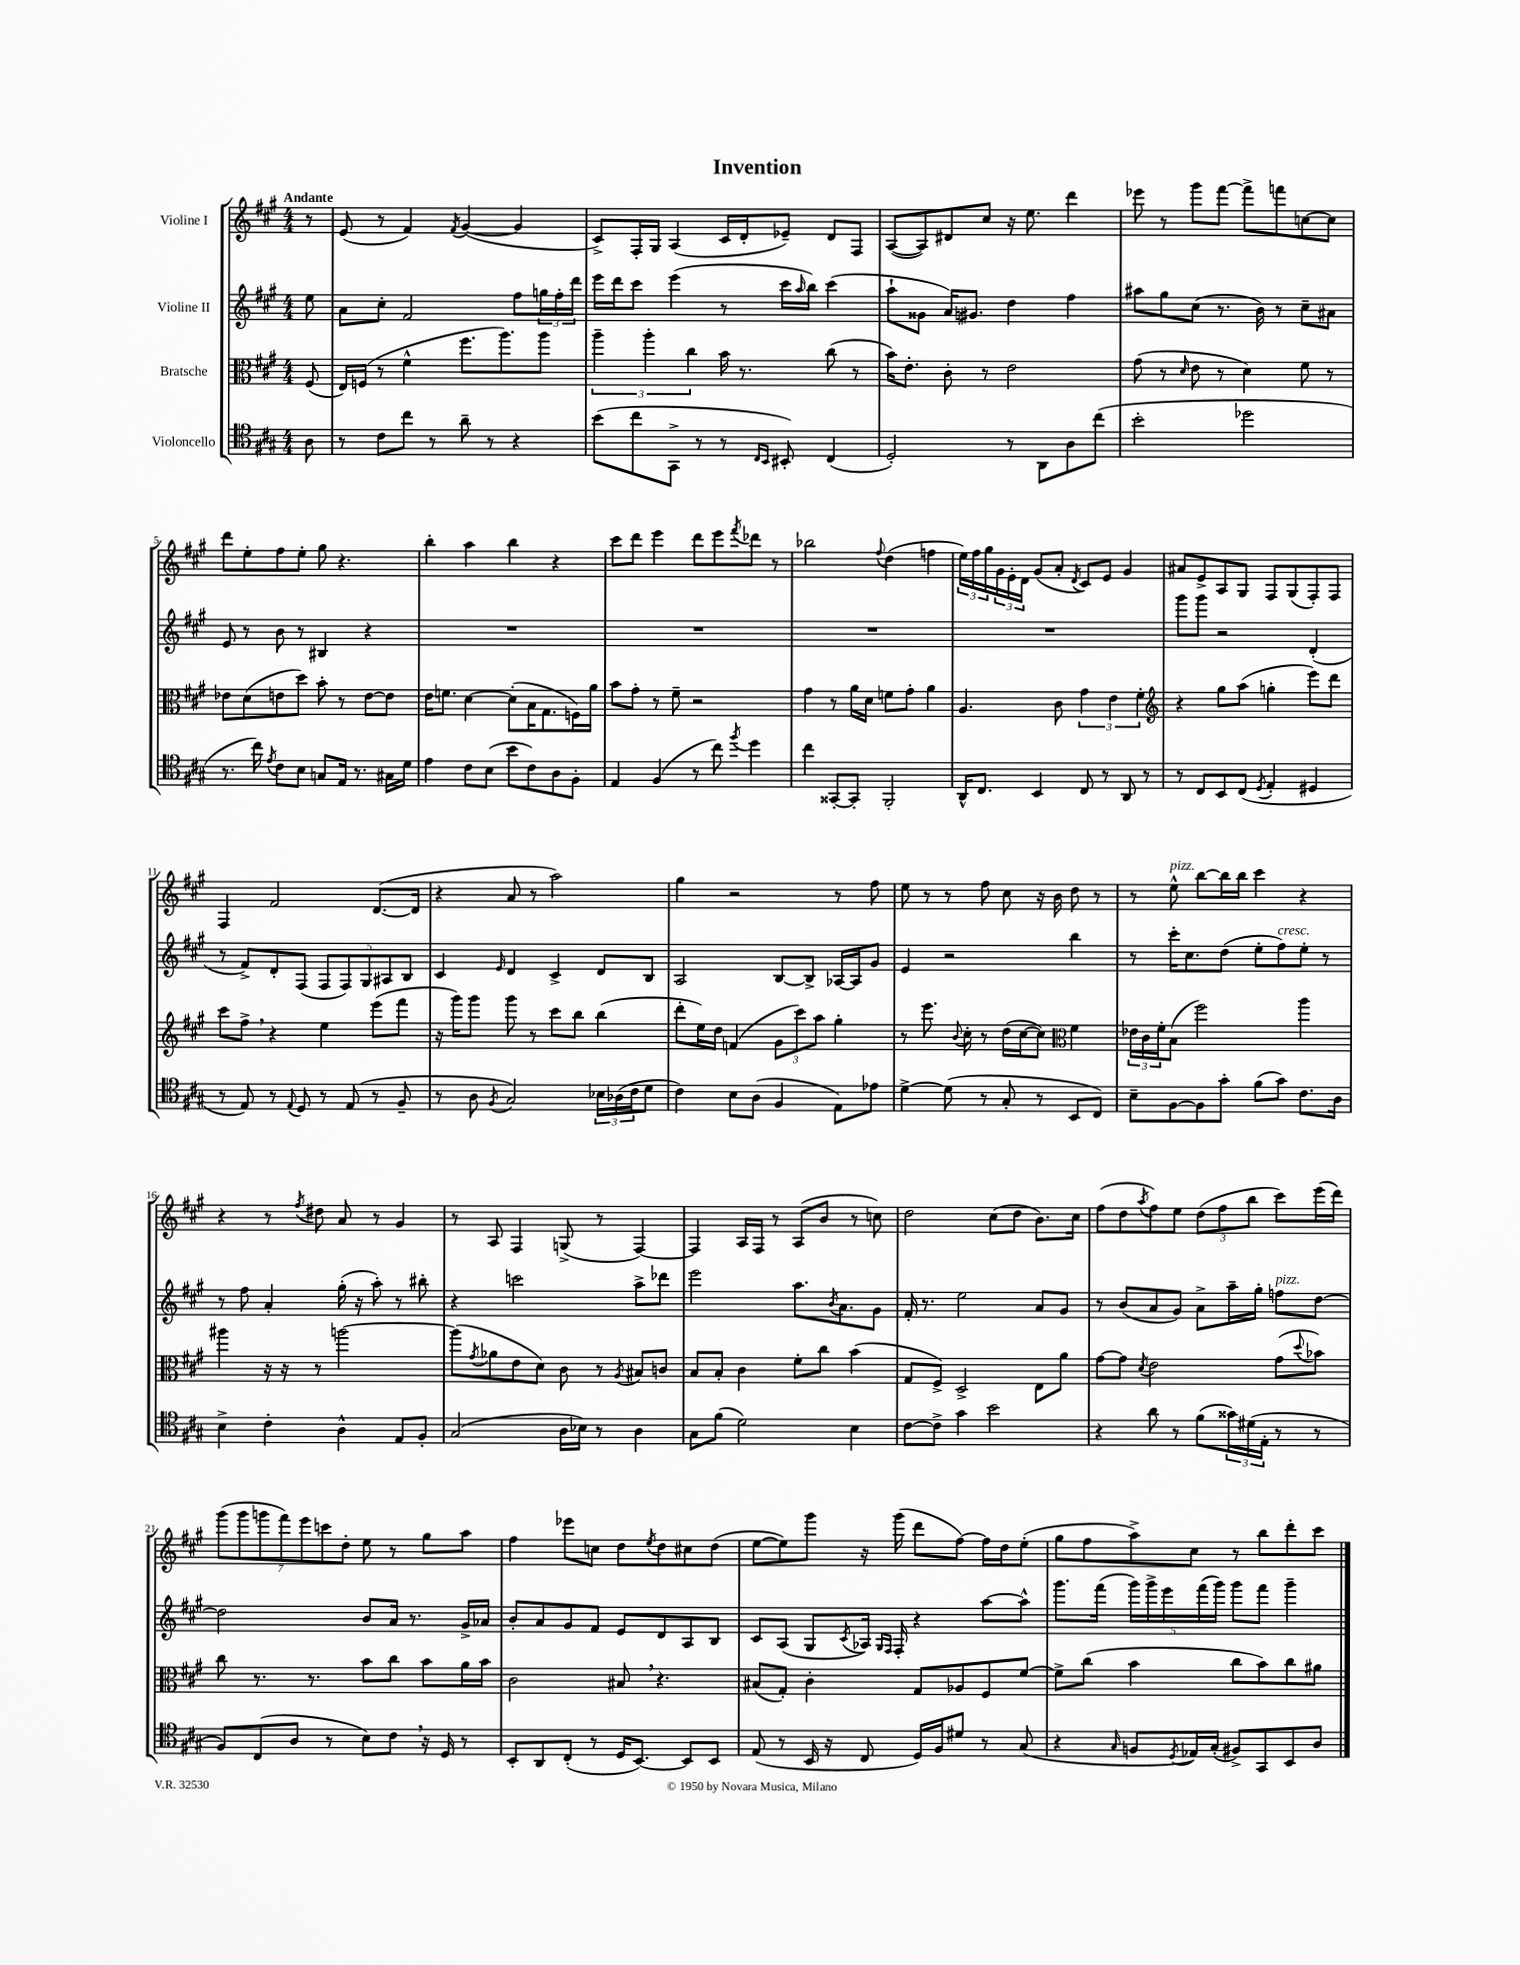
\header { title = "Invention" }
<<
\new StaffGroup <<
\new Staff = "s0" \with { instrumentName = "Violine I" } {
    \clef treble \key a \major \numericTimeSignature \time 4/4 \partial 8 \tempo "Andante"
    r8 |
    e'8( r8 fis'4) \acciaccatura { fis'8 } gis'4~( gis'4 |
    cis'8->) fis16-. gis16 a4( cis'16 d'16-. ees'8--) d'8 fis8 |
    a8~( a8) dis'8 cis''8 r16 e''8. d'''4 |
    ees'''8 r8 gis'''8 fis'''8~ fis'''8-> f'''8 c''8~ c''8 |
    d'''8 e''8-. fis''8 e''8-. gis''8 r4. |
    b''4-. a''4 b''4 r4 |
    cis'''8 d'''8 e'''4 d'''8 e'''8 \acciaccatura { fis'''8 } des'''8 r8 |
    bes''2 \appoggiatura { fis''8 } d''4( f''4 |
    \tuplet 3/2 { e''16) fis''16 gis''16 } \tuplet 3/2 { gis'16 e'16-. d'16 } gis'8( a'8-. \acciaccatura { d'8 } cis'8) e'8 gis'4 |
    ais'8 e'8-> a8 gis8 fis8 gis8( fis8-.) fis8 |
    fis4 fis'2 d'8.~( d'16 |
    r4 a'8 r8 a''2) |
    gis''4 r2 r8 fis''8 |
    e''8 r8 r8 fis''8 cis''8 r16 b'16 d''8 r8 |
    r8 e''8-^^\markup { \italic "pizz." } b''8~ b''16 b''16 cis'''4 r4 |
    r4 r8 \acciaccatura { fis''8 } dis''8 a'8 r8 gis'4 |
    r8 a8 fis4 g8->( r8 fis4~) |
    fis4 a16 fis16 r8 a8( b'8 r8 c''8) |
    d''2 cis''8( d''8 b'8.) cis''16 |
    fis''8( d''8 \acciaccatura { a''8 } fis''8) e''8 \tuplet 3/2 { d''8( fis''8 b''8 } cis'''8) e'''16( d'''16) |
    \tuplet 7/4 { gis'''8( gis'''8 g'''8 fis'''8) e'''8 c'''8 d''8-. } e''8 r8 gis''8 a''8 |
    fis''4 ees'''8 c''8 d''8 \acciaccatura { e''8 } d''8 cis''8 d''8( |
    e''8~ e''8) gis'''8 r16 gis'''16( d'''8 fis''8~) fis''16 d''16 e''8-.( |
    gis''8 fis''8 a''8->) cis''8 r8 b''8 d'''8-. cis'''8 \bar "|." |
}
\new Staff = "s1" \with { instrumentName = "Violine II" } {
    \clef treble \key a \major \numericTimeSignature \time 4/4 \partial 8
    e''8 |
    a'8 cis''8-. fis'2 fis''8 \tuplet 3/2 { g''16 fis''16-. d'''16 } |
    e'''16 d'''16 cis'''8 e'''4( r8 cis'''16 \grace { a''16 } b''16) cis'''4( |
    a''8-! gisis'8 a'16) gis'8. d''4 fis''4 |
    ais''8 gis''8 cis''8( r8. b'16) r8 cis''8-- ais'8 |
    e'8 r8 b'8 r8 bis4 r4 |
    R1 |
    R1 |
    R1 |
    R1 |
    gis'''8 gis'''8 r2 d'4-.( |
    r8 fis'8->) d'8-. fis8( \tuplet 5/4 { fis8 fis8) gis8 ais8 b8 } |
    cis'4 \grace { e'16 } d'4 cis'4-> d'8 b8 |
    a2 b8~ b8-> aes16~ aes16 gis'8 |
    e'4 r2 b''4 |
    r8 cis'''16-. cis''8. d''8( e''8-. fis''8^\markup { \italic "cresc." }) e''8-. r8 |
    r8 fis''8 a'4-. gis''16-.( r16 a''8-.) r8 bis''8-. |
    r4 c'''2 a''8-> des'''8 |
    e'''2 a''8. \acciaccatura { b'8 } a'8. gis'8 |
    fis'16-. r8. e''2 a'8 gis'8 |
    r8 b'8( a'8 gis'8) a'8-> a''16-- gis''16-. f''8^\markup { \italic "pizz." } d''8~ |
    d''2 b'8 a'16 r8. gis'16-> aes'16 |
    b'8-. a'8 gis'8 fis'8 e'8 d'8 a8 b8 |
    cis'8 a8( gis8 \acciaccatura { cis'8 } aes16) \grace { gis16 fis16 } fis16-. r4 a''8~ a''8-^ |
    gis'''8. fis'''16( \tuplet 5/4 { gis'''16) gis'''16-> e'''16 fis'''16( gis'''16) } gis'''8 fis'''8 gis'''4-- \bar "|." |
}
\new Staff = "s2" \with { instrumentName = "Bratsche" } {
    \clef alto \key a \major \numericTimeSignature \time 4/4 \partial 8
    fis8( |
    e16) f16( r8 fis'4-^ fis''8. a''8.) a''8 |
    \tuplet 3/2 { a''4-- a''4-. cis''4 } b'16 r8. cis''8( r8 |
    b'16) e'8.-. cis'8-. r8 e'2 |
    gis'8( r8 \grace { d'16 } e'8 r8 d'4) fis'8 r8 |
    ees'8 d'8( e'8 d''8) b'8-. r8 e'8~ e'8 |
    e'16 f'8. d'4~ d'8-.( b16 gis8. f16) a'16 |
    b'8 gis'8-. r8 fis'8-- r2 |
    gis'4 r8 a'16 d'16 f'8 gis'8-. a'4 |
    a4. cis'8 \tuplet 3/2 { gis'4 e'4 fis'4-. } |
    \clef treble r4 gis''8 a''8( g''4-. e'''8) d'''8 |
    cis'''8 fis''8-> \breathe r4 e''4 e'''8( fis'''8 |
    r16 gis'''16) gis'''8 gis'''8 r8 cis'''8 b''8 b''4( |
    d'''8-. e''16) d''16 f'4( \tuplet 3/2 { gis'8 cis'''8) a''8 } gis''4-. |
    r8 e'''8. \appoggiatura { b'8 } cis''16-. r8 d''16( cis''16~ cis''8) \clef alto fis'4 |
    \tuplet 3/2 { ees'16 cis'16 fis'16-. } b8( fis''2) a''4 |
    ais''4 r16 r16 r8 a''2~ |
    a''8( \acciaccatura { gis'8 } aes'8 e'8 d'8) cis'8 r8 \acciaccatura { a8 } bis8 c'8 |
    b8 b8-. cis'4 fis'8-. cis''8 b'4( |
    gis8 fis8->) d2-> e8 a'8 |
    gis'8~ gis'8 \acciaccatura { d'8 } e'2 gis'8( \appoggiatura { d''8 } bes'8) |
    cis''8 r8. r8. b'8 cis''8 b'8 a'16 b'16 |
    cis'2 bis8 \breathe r4. |
    bis8( gis8-.) cis'4-. gis8 aes8 fis8 fis'8~ |
    fis'8-> cis''8( b'4 cis''8 b'8) cis''8 ais'8 \bar "|." |
}
\new Staff = "s3" \with { instrumentName = "Violoncello" } {
    \clef tenor \key a \major \numericTimeSignature \time 4/4 \partial 8
    a8 |
    r8 cis'8 cis''8 r8 a'8-- r8 r4 |
    b'8( cis''8 gis,8-> r8 r8 \grace { cis16 b,16 } bis,8-.) cis4( |
    d2-.) r8 a,8 a8 cis''8( |
    b'2-. des''2 |
    r8. cis''16) \acciaccatura { e'8 } cis'8 b8 g8 e16 r8. gis16 d'16 |
    e'4 cis'8 b8( b'8 cis'8) a8 fis8-. |
    e4 fis4( r8 cis''8) \acciaccatura { fis''8 } d''4 |
    cis''4 gisis,8~-. gisis,8-. fis,2-. |
    a,16-^ cis8. b,4 cis8 r8 a,8 r8 |
    r8 cis8 b,8 cis8( \acciaccatura { d8 } e4-. dis4 |
    r8 e8) r8 \appoggiatura { e8 } d8 r8 e8( r8 fis8-- |
    r8 a8 \acciaccatura { fis8 } gis2) \tuplet 3/2 { bes16 aes16( cis'16 } d'8 |
    cis'4) b8 a8( fis4 e8) ees'8 |
    d'4~-> d'8( r8 gis8-. r8 b,8 cis8) |
    b8-- fis8~ fis8 gis'8-. fis'8( gis'8) cis'8. a16 |
    b4-> cis'4-. a4-^ e8 fis8-. |
    gis2( a16 bes16) r8 a4 |
    gis8 fis'8( d'2) b4 |
    cis'8~ cis'8-> gis'4 b'2 |
    r4 a'8 r8 fis'8( \tuplet 3/2 { gisis'16) dis'16( e16-. } r8 r8 |
    fis8) cis8( a8 r8 b8) cis'8 \breathe r16 d16 r8 |
    b,8-. a,8 cis8-.( r8 d16 b,8.~) b,8 b,8 |
    e8( r8 b,16 r16 cis8 d16) fis16 dis'8 r8 gis8( |
    r4 \grace { gis16 } f8 \acciaccatura { d8 } ees16) gis16-.( fis8->) gis,8 b,8 a8 \bar "|." |
}
>>
>>
